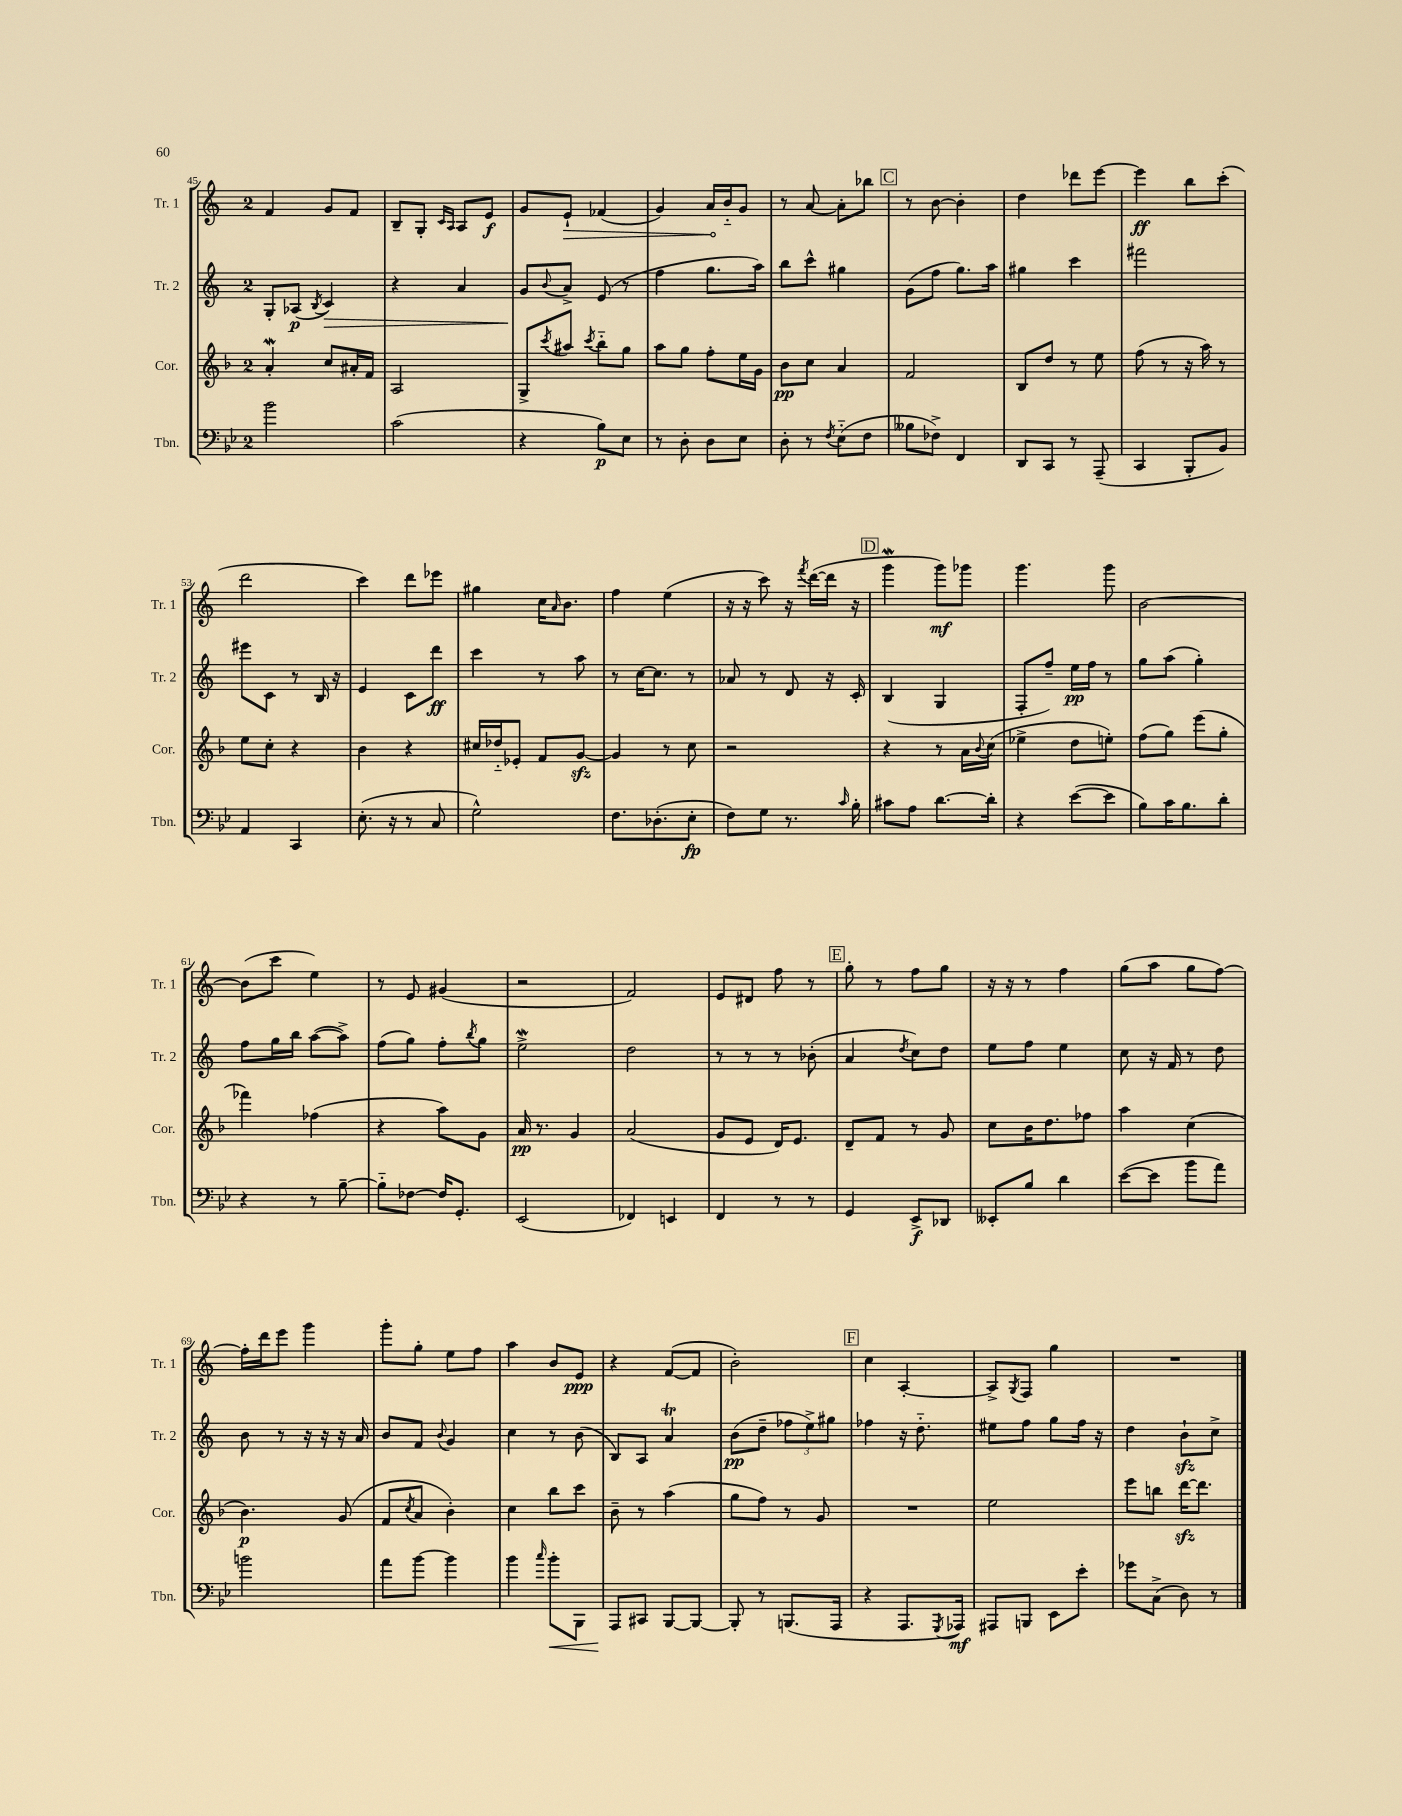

**kern	**kern	**kern	**kern
*staff4	*staff3	*staff2	*staff1
*clefF4	*clefG2	*clefG2	*clefG2
*k[b-e-]	*k[b-]	*k[]	*k[]
*M2/4	*M2/4	*M2/4	*M2/4
2b-	4a'	8G'	4f
.	.	(8A-	.
.	.	8qB	.
.	8cc	4c)	8g
.	16a#'	.	8f
.	16f	.	.
=	=	=	=
(2c	2A	4r	8B~
.	.	.	8G'
.	.	.	16qqc
.	.	.	16qqA
.	.	4a	8A
.	.	.	8e
=	=	=	=
4r	8G^	8g	8g
.	8qccc	8qqb	.
.	8aa#	8a^	8e`
.	8qccc	.	.
8B-)	8bb-'~	(8e	(4f-
8E-	8gg	8r	.
=	=	=	=
8r	8aa	4ff	4g)
8D'	8gg	.	.
8D	8ff'	8.gg	16a
.	.	.	16b'~
8E-	16ee	.	8g
.	16g	16aa)	.
=	=	=	=
8D'	8b-	8bb	8r
8r	8cc	8ccc^^	[8a
8qF	.	.	.
(8E-'~	4a	4gg#	8a']
8F	.	.	8bb-
=	=	=	=
8B--	2f	(8g	8r
8F-^)	.	8ff	[8b
4FF	.	8.gg)	4b']
.	.	16aa	.
=	=	=	=
8DD	8B-	4gg#	4dd
8CC	8dd	.	.
8r	8r	4ccc	8ddd-
(8AAA~	8ee	.	[8eee
=	=	=	=
4CC	(8ff	2fff#	4eee]
.	8r	.	.
8BBB-'	16r	.	8bb
.	16aa)	.	.
8BB-)	8r	.	(8ccc'
=	=	=	=
4AA	8ee	8eee#	2ddd
.	8cc'	8c	.
4CC	4r	8r	.
.	.	16B	.
.	.	16r	.
=	=	=	=
(8.E-'	4b-	4e	4ccc)
16r	.	.	.
8r	4r	8c	8ddd
8C	.	8ddd	8eee-
=	=	=	=
2G^^)	16cc#	4ccc	4gg#
.	16dd-'~	.	.
.	8e-'	.	.
.	8f	8r	16cc
.	.	.	16qqa
.	.	.	8.b
.	[8g	8aa	.
=	=	=	=
8.F	4g]	8r	4ff
.	.	[16cc	.
(8.D-'	.	8.cc]	.
.	8r	.	(4ee
8E-'	8cc	8r	.
=	=	=	=
8F)	2r	8a-	16r
.	.	.	16r
8G	.	8r	8ccc)
8.r	.	8d	16r
.	.	.	8qfff
.	.	.	([16ddd
.	.	16r	16ddd]
16qqc	.	.	.
16B-'	.	16c'	16r
=	=	=	=
8c#	4r	(4B	4ggg
8A	.	.	.
[8.d	8r	4G	8ggg)
.	16a	.	8ggg-
.	8qqb-	.	.
16d']	(16cc	.	.
=	=	=	=
4r	4ee-^	8F'	4.ggg
.	.	8ff~)	.
([8e-	8dd	16ee	.
.	.	16ff	.
8e-]	8ee')	8r	8ggg
=	=	=	=
8B-)	(8ff	8gg	[2b
16c	8gg)	(8aa	.
8.B-	.	.	.
.	(8eee	4gg')	.
8d'	8gg'	.	.
=	=	=	=
4r	4fff-)	8ff	(8b]
.	.	16gg	8ccc
.	.	16bb	.
8r	(4ff-	([8aa	4ee)
[8B-~	.	8aa^])	.
=	=	=	=
8B-'~]	4r	(8ff	8r
[8F-	.	8gg)	8e
16F-]	8aa)	8ff'	(4g#
8.GG'	.	.	.
.	.	8qbb	.
.	8g	8gg	.
=	=	=	=
(2EE-	16a	2ee^	2r
.	8.r	.	.
.	4g	.	.
=	=	=	=
4FF-)	(2a	2dd	2f)
4EE	.	.	.
=	=	=	=
4FF	8g	8r	8e
.	8e	8r	8d#
8r	16d)	8r	8ff
.	8.e	.	.
8r	.	(8b-'	8r
=	=	=	=
4GG	8d~	4a	8gg'
.	8f	.	8r
.	.	8qdd	.
8EE-^	8r	8cc)	8ff
8DD-	8g	8dd	8gg
=	=	=	=
8EE--'	8cc	8ee	16r
.	.	.	16r
8B-	16b-	8ff	8r
.	8.dd	.	.
4d	.	4ee	4ff
.	8ff-	.	.
=	=	=	=
([8e-	4aa	8cc	(8gg
8e-]	.	16r	8aa
.	.	16f	.
8b-	(4cc	8r	8gg
8a)	.	8dd	[8ff)
=	=	=	=
2b	4.b-)	8b	16ff']
.	.	.	16ddd
.	.	8r	8eee
.	.	16r	4ggg
.	.	16r	.
.	(8g	16r	.
.	.	16a	.
=	=	=	=
8a	8f	8b	8ggg'
.	8qcc	.	.
[8b-	8a	8f	8gg'
.	.	8qqb	.
4b-]	4b-')	4g	8ee
.	.	.	8ff
=	=	=	=
4b-	4cc	4cc	4aa
16qqcc	.	.	.
8b-'	8bb-	8r	8b
8BBB-	8ccc	(8b	8e
=	=	=	=
8AAA	8b-~	8B)	4r
8CC#	8r	8A	.
[8BBB-	(4aa	4a	([8f
8BBB-_	.	.	8f]
=	=	=	=
8BBB-']	8gg	(8b	2b')
8r	8ff)	8dd~	.
(8.BBB	8r	12ff-	.
.	.	12ee^)	.
.	8g	.	.
.	.	12gg#	.
16AAA	.	.	.
=	=	=	=
4r	2r	4ff-	4cc
8.AAA	.	16r	[4A'
.	.	8.dd'~	.
8qGGG	.	.	.
16AAA-)	.	.	.
=	=	=	=
8AAA#	2ee	8ee#	8A^]
.	.	.	8qG
8BBB	.	8ff	8F
8EE-	.	8gg	4gg
8e-'	.	16ff	.
.	.	16r	.
=	=	=	=
8g-	8eee	4dd	2r
(8C^	8bb	.	.
8D)	[16ddd	8b`	.
.	8.ddd]	.	.
8r	.	8cc^	.
==	==	==	==
*-	*-	*-	*-
